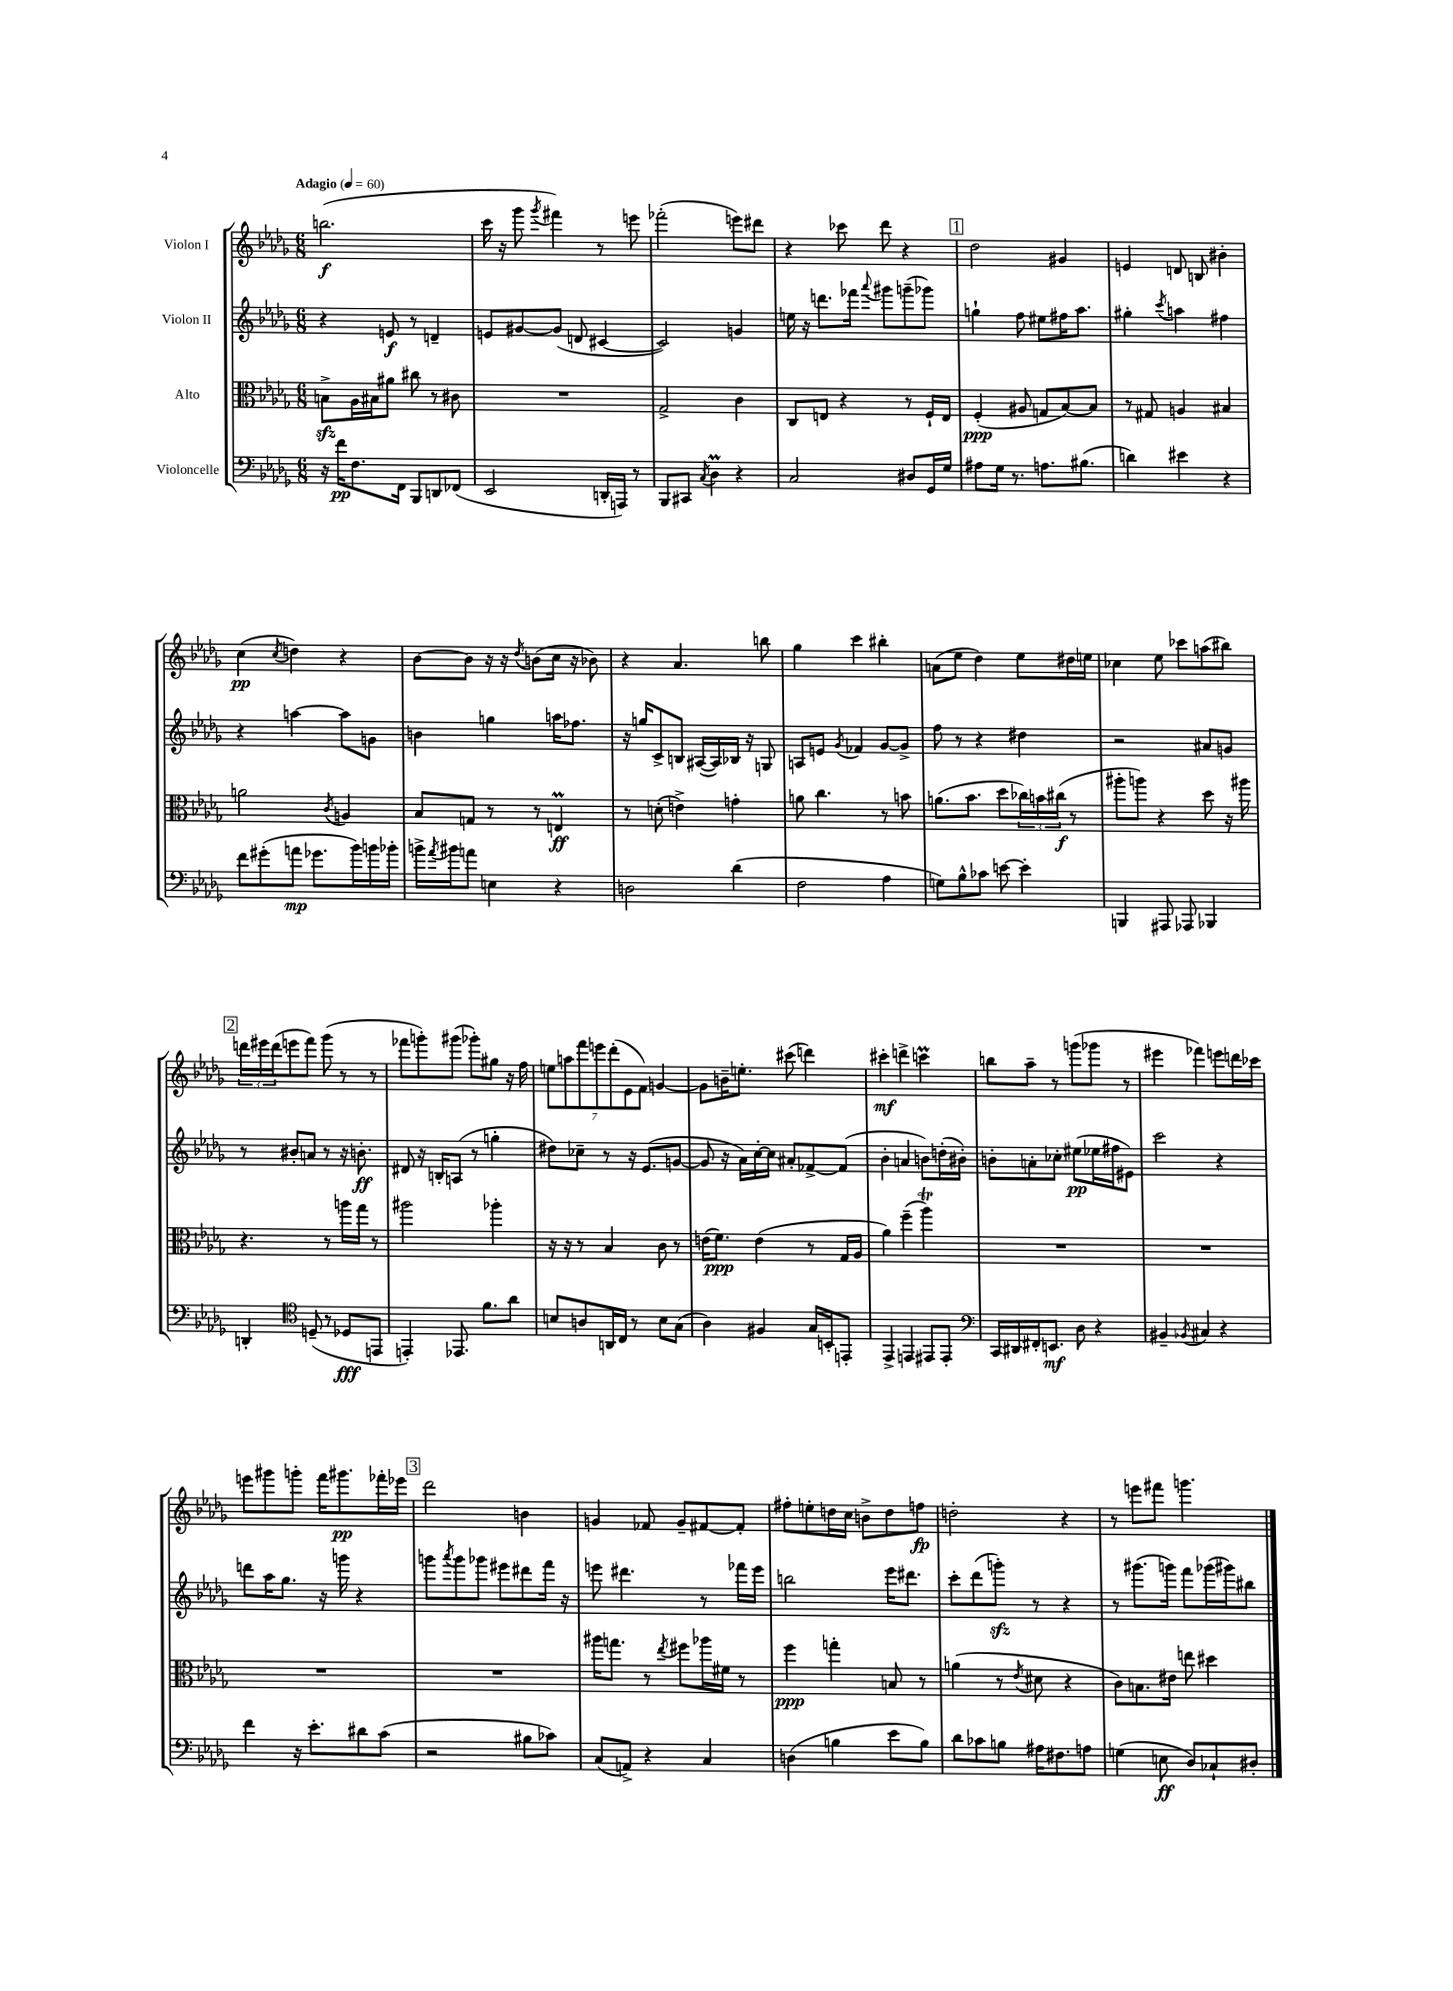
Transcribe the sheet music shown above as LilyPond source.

<<
\new StaffGroup <<
\new Staff = "s0" \with { instrumentName = "Violon I" } {
    \clef treble \key des \major \numericTimeSignature \time 6/8 \tempo "Adagio" 4 = 60
    b''2.\f( |
    c'''16 r16 ges'''8 \acciaccatura { ges'''8 } fis'''4) r8 e'''8 |
    fes'''2-.( e'''8) dis'''8 |
    r4 ces'''8 des'''8 r4 |
    \mark \markup { \box "1" } des''2 gis'4 |
    e'4 d'8 b8 bis'4-. |
    c''4\pp( \acciaccatura { c''8 } d''4) r4 |
    bes'8~ bes'8 r16 r16 \acciaccatura { des''8 } b'8( c''16 r16 bes'8) |
    r4 aes'4. b''8 |
    ges''4 c'''4 bis''4-. |
    a'8( ees''8 des''4) ees''8 dis''16 e''16 |
    ces''4 ees''8 ces'''8 a''8( bis''8) |
    \mark \markup { \box "2" } \tuplet 3/2 { d'''16 eis'''16 d'''16( } e'''8 f'''8) ges'''8( r8 r8 |
    fes'''8 g'''8-.) gis'''8( ges'''8-.) gis''8 r16 f''16 |
    \tuplet 7/4 { e''8 a''8 f'''8 e'''8 des'''8-.( ees'8 f'8) } g'4~ |
    g'8 b'16-- e''8.-. cis'''8( d'''4) |
    cis'''4-.\mf d'''4-> c'''4\prall |
    b''8 aes''8-- r8 g'''8( ges'''8 r8 |
    eis'''4 fes'''4) e'''8 d'''16 ces'''16 |
    e'''8 gis'''8 g'''8-. f'''16 gis'''8.\pp fes'''16-. ees'''16 |
    \mark \markup { \box "3" } des'''2 b'4 |
    g'4 fes'8 g'8-- fis'8~ fis'8-. |
    fis''8-. e''8-. d''16 c''16 b'8-> d''8 f''8\fp |
    d''2-. r4 |
    r8 e'''8 fis'''8 g'''4. \bar "|." |
}
\new Staff = "s1" \with { instrumentName = "Violon II" } {
    \clef treble \key des \major \numericTimeSignature \time 6/8
    r4 e'8\f r8 d'4-- |
    e'8 gis'8~ gis'8( d'8 cis'4~ |
    cis'2) g'4 |
    e''16 r16 d'''8. fes'''16 \appoggiatura { aes'''8 } gis'''8 g'''8--( ges'''8) |
    \mark \markup { \box "1" } g''4-! f''8 eis''8 fis''16 aes''8. |
    gis''4-. \acciaccatura { c'''8 } a''4 fis''4 |
    r4 a''4~ a''8 g'8 |
    b'4 g''4 a''16 fes''8. |
    r16 g''16 c'8-> b8 ais16~( ais16) bes16 r16 g8 |
    a8 e'8 \acciaccatura { ges'8 } fes'4 ges'8~ ges'8-> |
    f''8 r8 r4 dis''4 |
    r2 ais'8 g'8 |
    \mark \markup { \box "2" } r8 bis'8-. a'8 r8 r16 b'8.-.\ff |
    dis'8 r16 b16-. a8( r8 g''4-. |
    dis''8) ces''8-- r8 r16 ees'8.( g'8~ |
    g'8 r16 aes'16) c''16~-. c''16 ais'8-. fes'8~-> fes'8( |
    bes'4-. a'4 b'8) d''16-.( bis'16-.) |
    b'8-. a'8-. ces''8-. eis''8\pp( ees''16 fis''16 eis'8) |
    c'''2 r4 |
    d'''8 aes''16 ges''8. r16 g'''16 r4 |
    \mark \markup { \box "3" } g'''8 \acciaccatura { aes'''8 } g'''8 ges'''8 eis'''8 dis'''8 f'''16 r16 |
    e'''8 dis'''4. r8 fes'''16 e'''16 |
    b''2 ees'''16 dis'''8. |
    c'''8-. des'''8( g'''8-.\sfz) r8 r4 |
    r8 gis'''8.( g'''16) f'''8 ges'''16( gis'''16) bis''8 \bar "|." |
}
\new Staff = "s2" \with { instrumentName = "Alto" } {
    \clef alto \key des \major \numericTimeSignature \time 6/8
    b8->\sfz aes16 bis16 ais'8 cis''8 r8 cis'8 |
    R2. |
    ges2-> c'4 |
    c8 e8 r4 r8 f16-! e16 |
    \mark \markup { \box "1" } f4-.\ppp( ais8 g8 bes8~) bes8 |
    r8 gis8 a4 bis4 |
    a'2 \acciaccatura { c'8 } a4 |
    bes8 g8 r8 r8 e4\prall\ff |
    r8 d'8-.( e'4->) g'4-. |
    a'8 c''4. r8 b'8 |
    a'8.( bes'8. des''8 \tuplet 3/2 { ces''16) b'16 cis''16\f( } r8 |
    ais''8-. a''8) r4 des''8 r16 ais''16 |
    \mark \markup { \box "2" } r4. r8 a''16 ges''16 r8 |
    ais''2 aes''4-. |
    r16 r16 r8 bes4 c'8 r8 |
    e'16( f'8.\ppp) e'4( r8 ges16 aes16 |
    aes'4) f''4--( aes''4\trill) |
    R2. |
    R2. |
    R2. |
    \mark \markup { \box "3" } R2. |
    ais''16 g''8. r8 \acciaccatura { ees''8 } fis''8 aes''16 fis'16 r8 |
    f''4\ppp g''4-. b8 r8 |
    a'4( r8 \acciaccatura { ees'8 } dis'8 r4 |
    c'8) b8. eis'16 e''8 dis''4 \bar "|." |
}
\new Staff = "s3" \with { instrumentName = "Violoncelle" } {
    \clef bass \key des \major \numericTimeSignature \time 6/8
    r16 f'16\pp f8. f,16 bes,,8 d,8 fes,8( |
    ees,2 d,16-. a,,16) r8 |
    bes,,8 cis,8 \acciaccatura { c8 } des4\prall r4 |
    c2 dis8 ges,16 ges16 |
    \mark \markup { \box "1" } ais8 ges16 r8. a8. bis8.( |
    d'4) eis'4 r4 |
    f'8 gis'8-.( a'8\mp ges'8. bes'16) b'16 bes'16-. |
    b'16-> \acciaccatura { aes'8 } bis'16 a'8 e4 r4 |
    d2 des'4( |
    f2 aes4 |
    g8) bes8-^ ces'8 e'8~ e'4-. |
    b,,4 ais,,8 aes,,8 bes,,4 |
    \mark \markup { \box "2" } d,4-. \clef tenor d8--( r8 des8\fff e,8 |
    e,4-.) ees,8. f'8. aes'8 |
    b8 a8 a,16 c16 r8 b8 ges8( |
    aes4) fis4 ges16 b,16-. e,8-. |
    ees,4-> e,4 eis,8 eis,8-. |
    \clef bass c,16 dis,16 fis,16-. e,8.\mf des8 r4 |
    bis,4-- \acciaccatura { bes,8 } cis4 r4 |
    f'4 r16 ees'8.-. dis'8 c'8( |
    \mark \markup { \box "3" } r2 bis8 ces'8) |
    c8( a,8->) r4 c4 |
    d4( b4 ees'8 b8) |
    des'8 ces'8 b8 ais16 fis8. a8 |
    g4( e8\ff des8) ces8-! dis8-. \bar "|." |
}
>>
>>
\layout { \context { \Score \remove "Bar_number_engraver" } }
